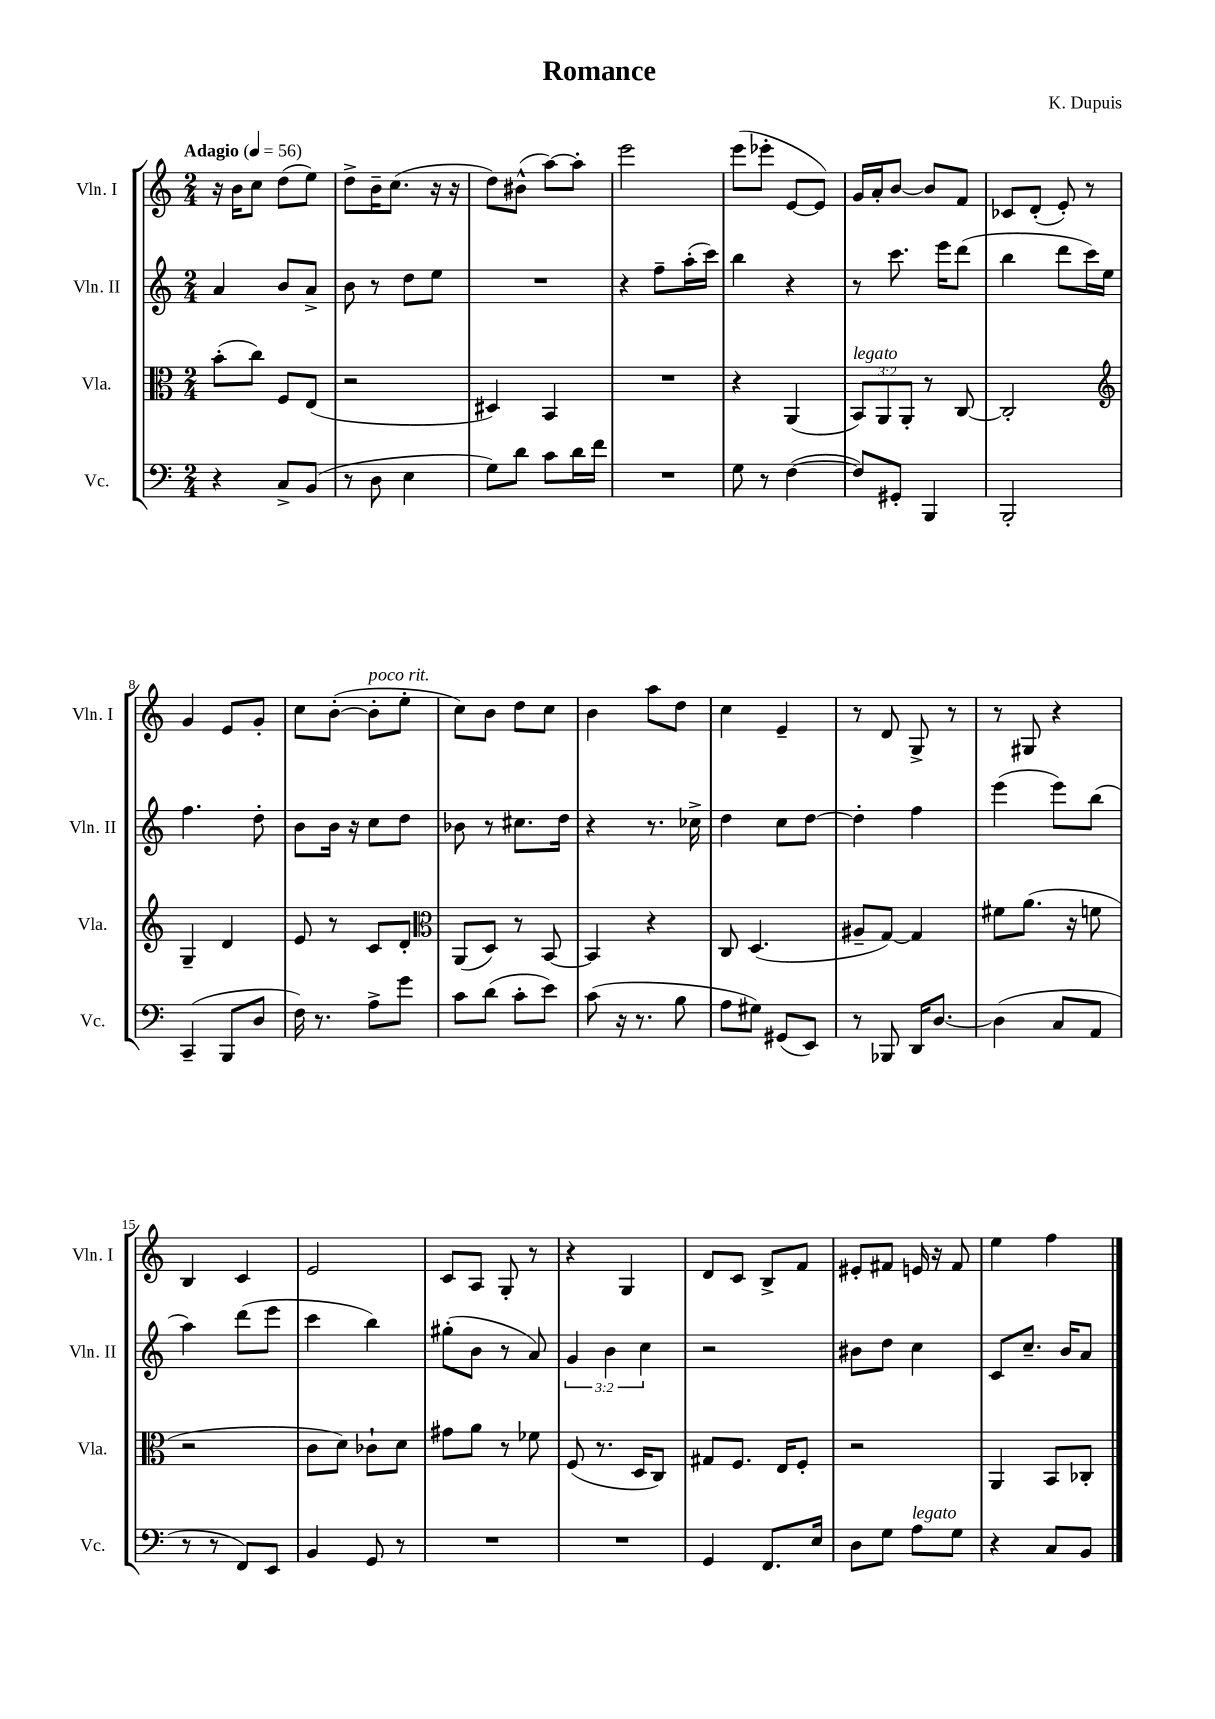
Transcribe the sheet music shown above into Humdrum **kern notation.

**kern	**kern	**kern	**kern
*part4	*part3	*part2	*part1
*staff4	*staff3	*staff2	*staff1
*I"Vc.	*I"Vla.	*I"Vln. II	*I"Vln. I
*I'Vc.	*I'Vla.	*I'Vln. II	*I'Vln. I
*clefF4	*clefC3	*clefG2	*clefG2
*k[]	*k[]	*k[]	*k[]
*M2/4	*M2/4	*M2/4	*M2/4
*MM56	*MM56	*MM56	*MM56
=1	=1	=1	=1
!	!	!	!LO:TX:a:B:t=Adagio
4r	(8b'\L	4a/	16r
.	.	.	16b\KL
.	8cc\J)	.	8cc\J
8C^/L	8F/L	8b/L	(8dd\L
(8BB/J	(8E/J	8a^/J	8ee\J)
=2	=2	=2	=2
8r	2r	8b\	8dd^\L
8D\	.	8r	16b~\K
.	.	.	(8.cc\J
4E\	.	8dd\L	.
.	.	8ee\J	16r
.	.	.	16r
=3	=3	=3	=3
8G\L)	4D#X/)	2r	8dd\L)
8d\J	.	.	(8b#X^^\J
8c\L	4BB/	.	[8aa\L)
16d\L	.	.	8aa'\J]
16f\JJ	.	.	.
=4	=4	=4	=4
2r	2r	4r	2eee\
.	.	8ff~\L	.
.	.	(16aa'\L	.
.	.	16ccc\JJ)	.
=5	=5	=5	=5
8G\	4r	4bb\	(8eee\L
8r	.	.	8eee-X'\J
([4F\	(4AA/	4r	[8e/L
.	.	.	8e/J])
=6	=6	=6	=6
!	!LO:TX:a:i:t=legato	!	!
8F/L])	12BB/L)	8r	16g/LL
.	.	.	16a'/J
.	12AA/	.	.
8GG#X'/J	.	8.ccc\	[8b/J
.	12AA'/J	.	.
4BBB/	8r	.	8b/L]
.	.	16eee\KL	.
.	[8C/	(8ddd\J	8f/J
=7	=7	=7	=7
2BBB'/	2C'/]	4bb\	8c-X/L
.	.	.	(8d'/J
.	.	8ddd\L	8e'/)
.	.	16ccc\L)	8r
.	.	16ee\JJ	.
!!LO:LB:g=z
=8	=8	=8	=8
*	*clefG2	*	*
(4CC~/	4G~/	4.ff\	4g/
8BBB/L	4d/	.	8e/L
8D/J	.	8dd'\	8g'/J
=9	=9	=9	=9
16F\)	8e/	8b\L	8cc\L
8.r	.	.	.
.	8r	16b\Jk	([8b'\J
.	.	16r	.
!	!	!	!LO:TX:a:i:t=poco rit.
8A^\L	8c/L	8cc\L	8b'\L]
8g\J	8d'/J	8dd\J	8ee'\J
=10	=10	=10	=10
*	*clefC3	*	*
8c\L	(8AA/L	8b-X\	8cc\L)
(8d\J	8D/J)	8r	8b\J
8c'\L	8r	8.cc#X\L	8dd\L
8e\J)	[8BB/	.	8cc\J
.	.	16dd\Jk	.
=11	=11	=11	=11
(8c\	4BB/]	4r	4b\
16r	.	.	.
8.r	.	.	.
.	4r	8.r	8aa\L
8B\	.	.	8dd\J
.	.	16cc-X^\	.
=12	=12	=12	=12
8A\L	8C/	4dd\	4cc\
8G#X\J)	(4.D/	.	.
(8GG#X/L	.	8cc\L	4e~/
8EE/J)	.	[8dd\J	.
=13	=13	=13	=13
8r	8A#X~/L	4dd'\]	8r
8BBB-X/	[8G/J)	.	8d/
16DD/KL	4G/]	4ff\	8G^/
[8.D/J	.	.	.
.	.	.	8r
=14	=14	=14	=14
(4D\]	8f#X\L	(4eee\	8r
.	(8.a\J	.	8G#X/
8C/L	.	8eee\L)	4r
.	16r	.	.
8AA/J	8fn\	(8bb\J	.
!!LO:LB:g=z
=15	=15	=15	=15
8r	2r	4aa\)	4B/
8r	.	.	.
8FF/L)	.	(8ddd\L	4c/
8EE/J	.	8eee\J	.
=16	=16	=16	=16
4BB/	8c\L	4ccc\	2e/
.	8d\J)	.	.
8GG/	8c-X`\L	4bb\)	.
8r	8d\J	.	.
=17	=17	=17	=17
2r	8g#X\L	(8gg#X'\L	8c/L
.	8a\J	8b\J	8A/J
.	8r	8r	8G'/
.	8f-X\	8a/)	8r
=18	=18	=18	=18
2r	(8F/	6g/	4r
.	8.r	.	.
.	.	6b\	.
.	.	.	4G/
.	16D/KL	.	.
.	.	6cc\	.
.	8C/J)	.	.
=19	=19	=19	=19
4GG/	8G#X/L	2r	8d/L
.	8.F/J	.	8c/J
8.FF/L	.	.	8B^/L
.	16E/KL	.	.
.	8F'/J	.	8f/J
16E/Jk	.	.	.
=20	=20	=20	=20
8D\L	2r	8b#X\L	8e#X'/L
8G\J	.	8dd\J	8f#X/J
!LO:TX:a:i:t=legato	!	!	!
8A\L	.	4cc\	16en/
.	.	.	16r
8G\J	.	.	8f#/
=21	=21	=21	=21
4r	4AA/	8c/L	4ee\
.	.	8.cc~/J	.
8C/L	8BB/L	.	4ff\
.	.	16b/KL	.
8BB/J	8C-X'/J	8a/J	.
==	==	==	==
*-	*-	*-	*-
